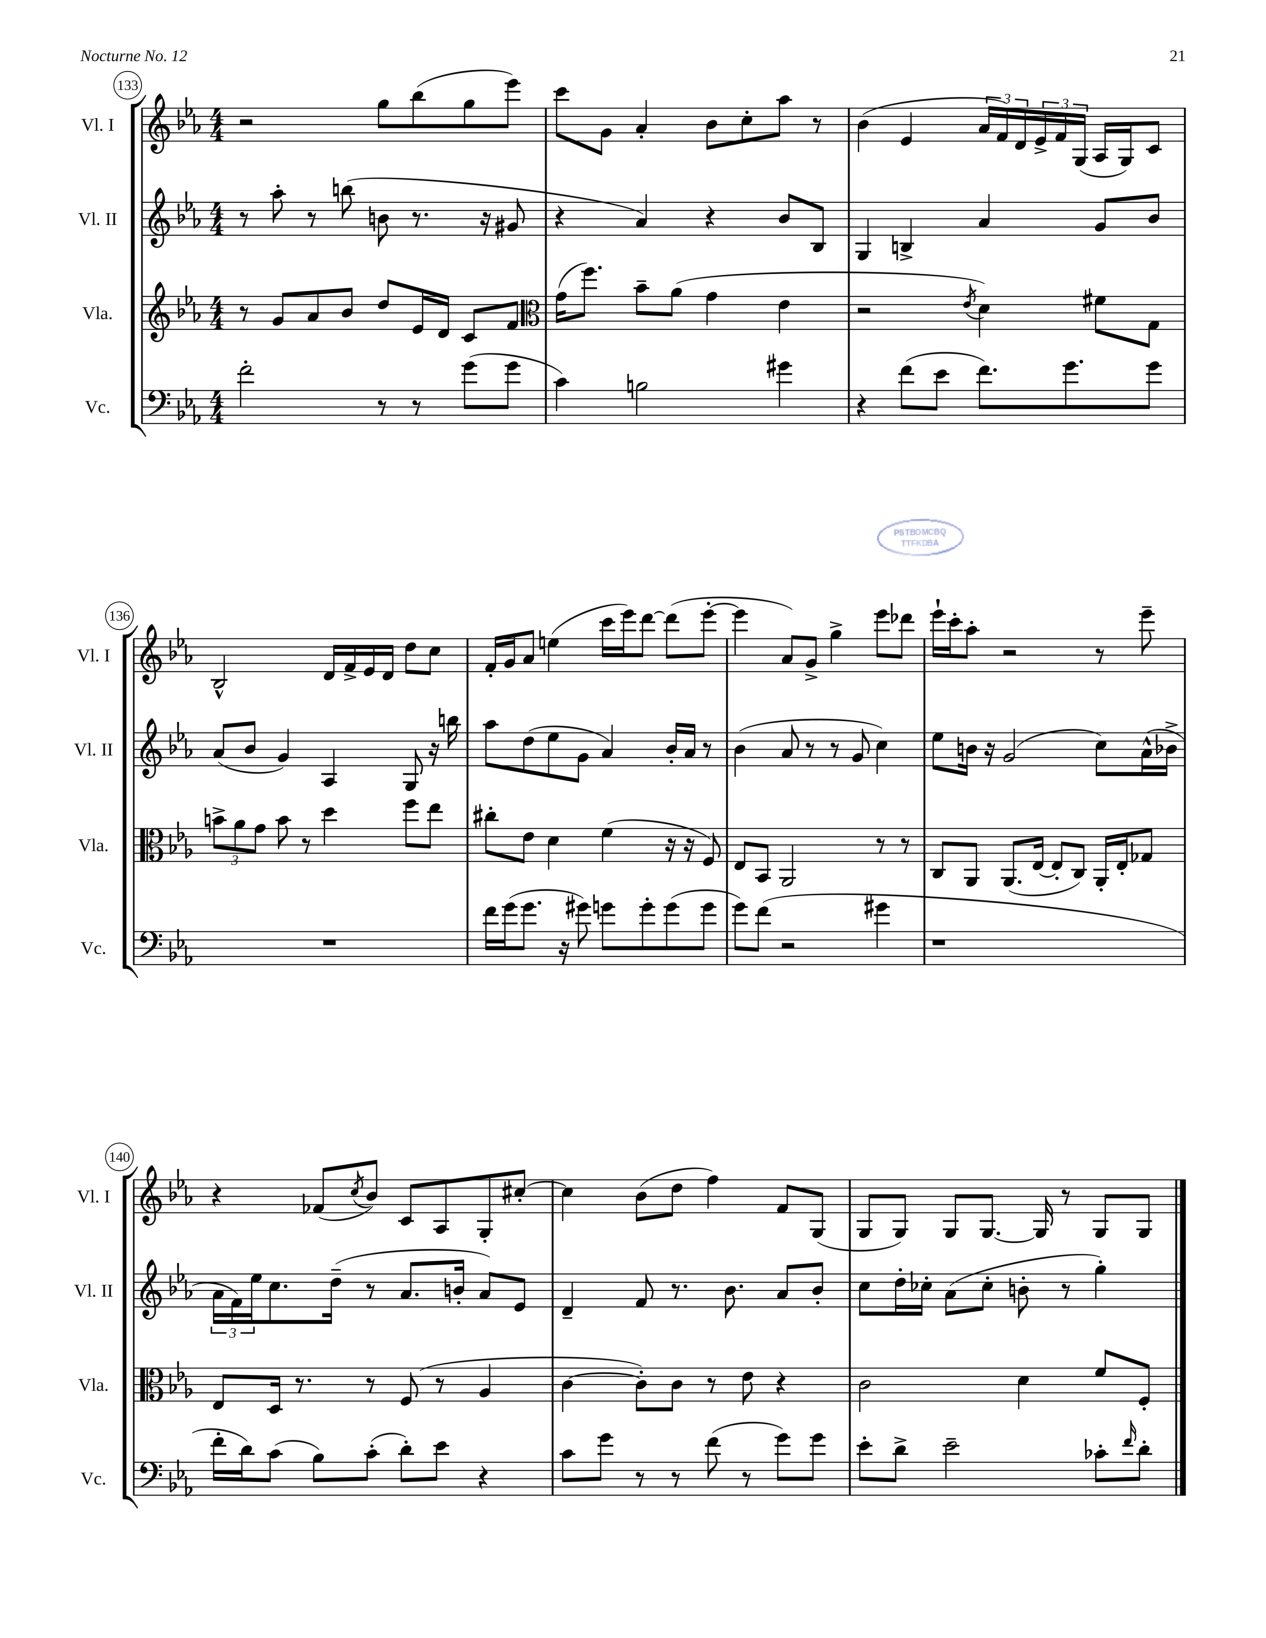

**kern	**kern	**kern	**kern
*staff4	*staff3	*staff2	*staff1
*clefF4	*clefG2	*clefG2	*clefG2
*k[b-e-a-]	*k[b-e-a-]	*k[b-e-a-]	*k[b-e-a-]
*M4/4	*M4/4	*M4/4	*M4/4
2f'\	8r	8r	2r
.	8g/L	8aa-'\	.
.	8a-/	8r	.
.	8b-/J	(8bb\	.
8r	8dd/L	8b\	8gg\L
8r	16e-/L	8.r	(8bb-\
.	16d/JJ	.	.
(8g\L	8c/L	.	8gg\
.	.	16r	.
8g\J	8f/J	8g#/	8eee-\J)
=	=	=	=
*	*clefC3	*	*
4c\)	(16g\LK	4r	8ccc\L
.	8.ff\J)	.	.
.	.	.	8g\J
2B\	8b-~\L	4a-/)	4a-'/
.	(8a-\J	.	.
.	4g\	4r	8b-\L
.	.	.	8cc'\
4g#\	4e-\	8b-/L	8aa-\J
.	.	8B-/J	8r
=	=	=	=
4r	2r	4G/	(4b-\
(8f\L	.	4B^/	4e-/
8e-\J	.	.	.
.	8qe-/	.	.
8.f\L)	4d\)	4a-/	24a-/LL
.	.	.	24f/)
.	.	.	24d/
.	.	.	24e-^/
.	.	.	24f/
8.g\	.	.	.
.	.	.	(24G/JJ
.	8f#\L	8g/L	16A-/LL
.	.	.	16G/J)
8g\J	8G\J	8b-/J	8c/J
=	=	=	=
1r	12b^\L	(8a-/L	2B-^^/
.	12a-\	.	.
.	.	8b-/J	.
.	12g\J	.	.
.	8b\	4g/)	.
.	8r	.	.
.	4dd\	4A-/	16d/LL
.	.	.	16f^/
.	.	.	16e-/
.	.	.	16d/JJ
.	8ff\L	8G/	8dd\L
.	8ee-\J	16r	8cc\J
.	.	16bb\	.
=	=	=	=
16f\LL	8cc#'\L	8aa-\L	16f'/LL
(16g\J	.	.	16g/J
8.g\J	8e-\J	(8dd\	8a-/J
.	4d\	8ee-\	(4ee\
16r	.	.	.
8g#\)	.	8g\J	.
8g\L	(4f\	4a-/)	16ccc\LL
.	.	.	16eee-\J)
8g'\	.	.	[8ddd\J
(8g\	16r	16b-'/LL	(8ddd\]L
.	16r	16a-/JJ	.
8g\J	8F/)	8r	[8eee-'\J
=	=	=	=
8g\L)	8E-/L	(4b-\	4eee-\]
(8f\J	8BB-/J	.	.
2r	2AA-/	8a-/	8a-/L)
.	.	8r	8g^/J
.	.	8r	4gg^\
.	.	8g/	.
4g#\	8r	4cc\)	8eee-\L
.	8r	.	8ddd-\J
=	=	=	=
1r	8C/L	8ee-\L	16eee-`\LL
.	.	.	16ccc'\J
.	8AA-/J	16b\Jk	8aa-'\J
.	.	16r	.
.	(8.AA-/L	(2g/	2r
.	[16E-/Jk	.	.
.	8E-'/]L	.	.
.	8C/J)	.	.
.	16AA-'/LL	8cc\L)	8r
.	16E-'/J	.	.
.	8G-/J	(16a-^^\L	8eee-~\
.	.	16b-^\JJ	.
=	=	=	=
16f'\LL	8E-/L	24a-\LL	4r
.	.	24f\)	.
16d\J)	.	.	.
.	.	24ee-\J	.
(8c\J	16D/Jk	8.cc\	.
.	8.r	.	.
8B-\L)	.	.	(8f-/L
.	.	(16dd~\Jk	.
.	.	.	8qcc/
(8c'\J	8r	8r	8b-/J)
8d'\L)	(8F/	8.a-/L	8c/L
8e-\J	8r	.	8A-/
.	.	16b'/Jk	.
4r	4A-/	8a-/L)	8G'/
.	.	8e-/J	[8cc#'/J
=	=	=	=
8c\L	[4c\	4d~/	4cc#\]
8g\J	.	.	.
8r	8c'\]L)	8f/	(8b-\L
8r	8c\J	8.r	8dd\J
(8f\	8r	.	4ff\)
.	.	8.b-\	.
8r	8e-\	.	.
8g\L)	4r	8a-/L	8f/L
8g\J	.	8b-'/J	(8G/J
=	=	=	=
8e-'\L	2c\	8cc\L	8G/L
8d^\J	.	16dd'\L	8G/J)
.	.	16cc-'\JJ	.
2e-~\	.	(8a-\L	8G/L
.	.	8cc-'\J	[8.G/J
.	4d\	8b'\	.
.	.	.	16G/]
.	.	8r	8r
8c-'\L	8f/L	4gg'\)	8G/L
16qqf/	.	.	.
8d'\J	8F'/J	.	8G/J
==	==	==	==
*-	*-	*-	*-
